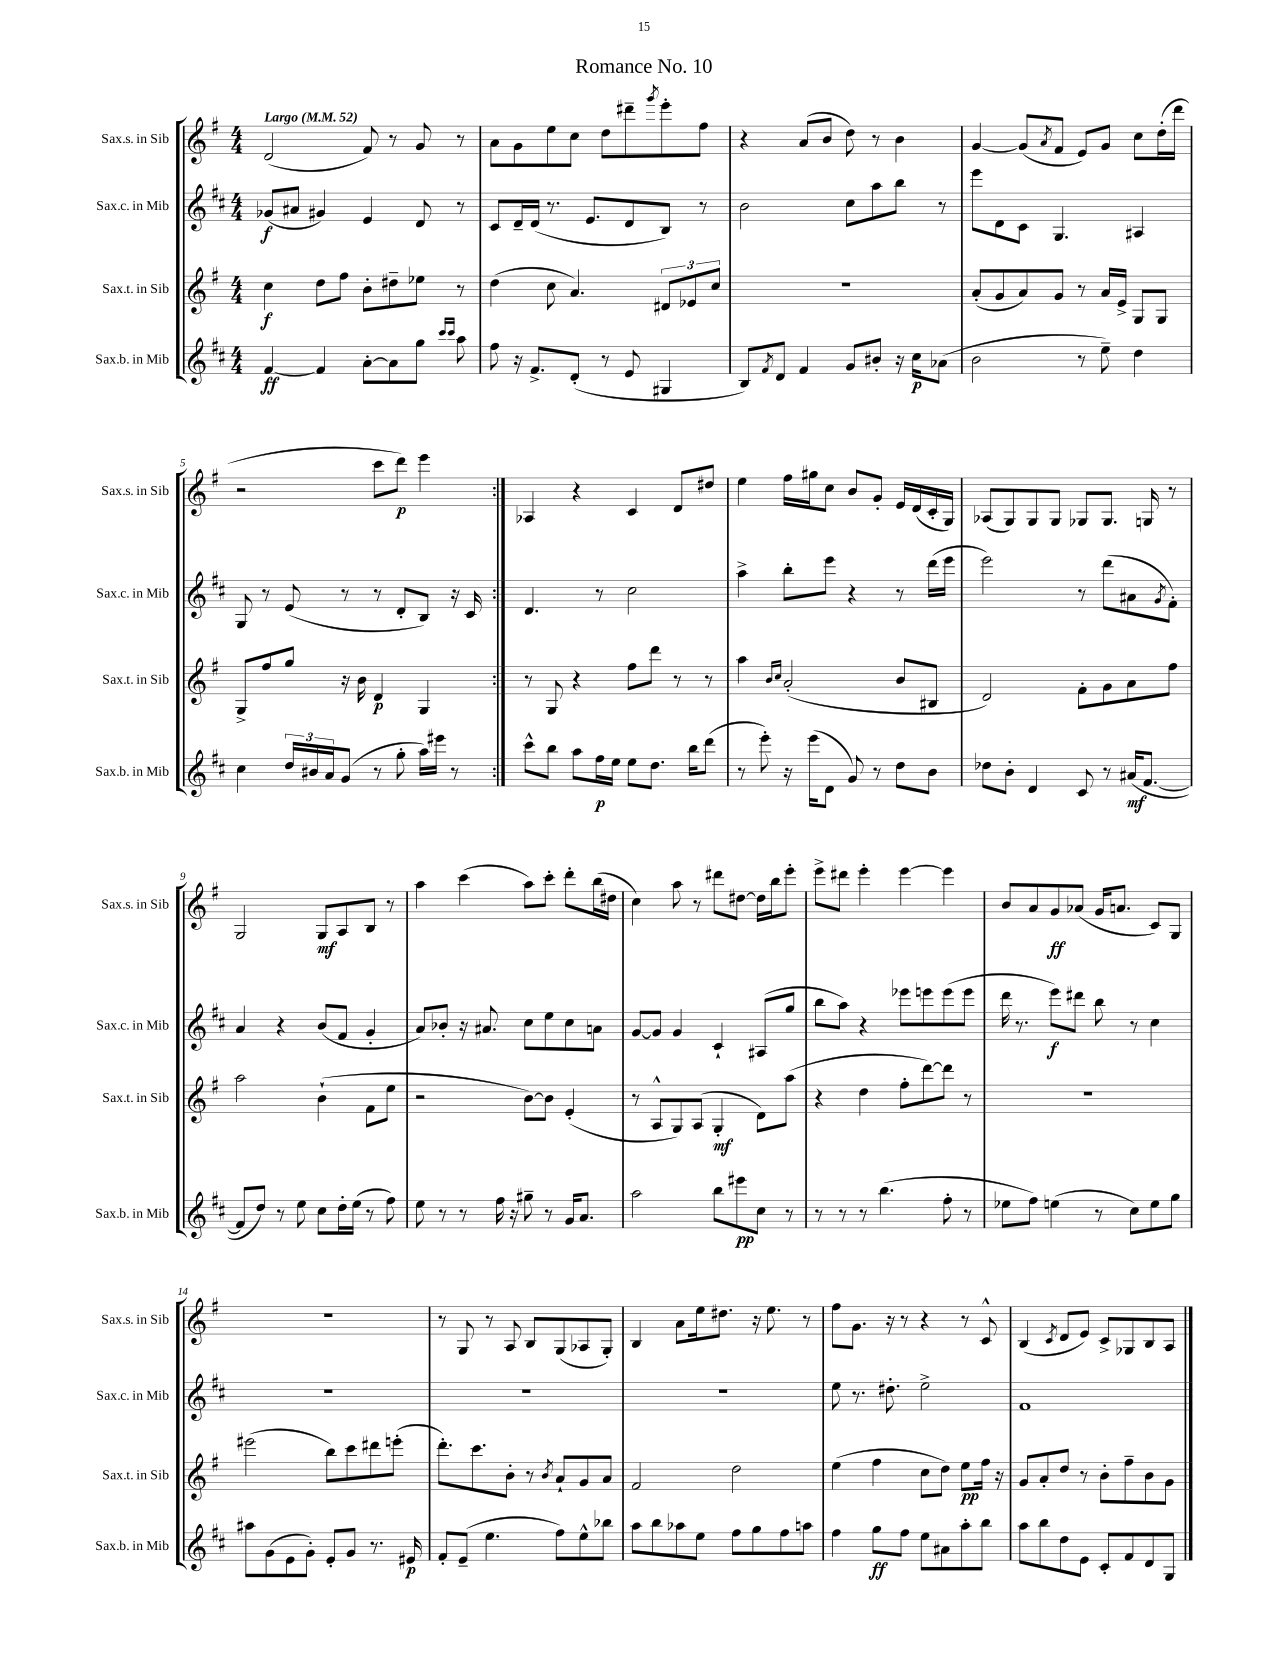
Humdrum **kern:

**kern	**kern	**kern	**kern
*staff4	*staff3	*staff2	*staff1
*clefG2	*clefG2	*clefG2	*clefG2
*k[f#c#]	*k[f#]	*k[f#c#]	*k[f#]
*M4/4	*M4/4	*M4/4	*M4/4
*MM52	*MM52	*MM52	*MM52
[4f#	4cc	(8g-	(2d
.	.	8a#	.
4f#]	8dd	4g#)	.
.	8ff#	.	.
[8a'	8b'	4e	8f#)
8a]	8dd#~	.	8r
8gg	8ee-	8d	8g
16qqccc#	.	.	.
16qqccc#	.	.	.
8aa	8r	8r	8r
=	=	=	=
8ff#	(4dd	8c#	8a
16r	.	16d~	8g
8.f#^	.	(16d	.
.	8cc	8.r	8ee
(8d'	4.a)	.	8cc
.	.	8.e	.
8r	.	.	8dd
8e	.	8d	8ddd#~
.	.	.	8qggg
4G#	12d#	8B)	8eee'
.	12e-	.	.
.	.	8r	8ff#
.	12cc	.	.
=	=	=	=
8B)	1r	2b	4r
8qf#	.	.	.
8d	.	.	.
4f#	.	.	(8a
.	.	.	8b
8g	.	8cc#	8dd)
8b#'	.	8aa	8r
16r	.	8bb	4b
16cc#	.	.	.
(8a-	.	8r	.
=	=	=	=
2b	(8a'	8eee	[4g
.	8g	8d	.
.	8a)	8c#	(8g]
.	.	.	8qa
.	8g	4.G	8f#
8r	8r	.	8e)
8ee~)	16a	.	8g
.	16e^	.	.
4dd	8G	4A#	8cc
.	8G	.	(16dd'
.	.	.	16ddd
=	=	=	=
4cc#	8G^	8G	2r
.	8ff#	8r	.
24dd	8gg	(8e	.
24b#	.	.	.
24a	.	.	.
(8g	16r	8r	.
.	16b	.	.
8r	4d	8r	8ccc
8gg'	.	8d'	8ddd)
16aa)	4G	8B)	4eee
16eee#	.	.	.
8r	.	16r	.
.	.	16c#	.
=:|!	=:|!	=:|!	=:|!
8ccc#^^	8r	4.d	4A-
8bb	8G	.	.
8aa	4r	.	4r
16ff#	.	8r	.
16ee	.	.	.
8ee	8ff#	2cc#	4c
8.dd	8ddd	.	.
.	8r	.	8d
16bb	.	.	.
(8ddd	8r	.	8dd#
=	=	=	=
8r	4aa	4aa^	4ee
8eee')	.	.	.
.	16qqb	.	.
.	16qqcc	.	.
16r	(2a'	8bb'	16ff#
(16eee	.	.	16gg#
8d	.	8eee	8cc
8g)	.	4r	8b
8r	.	.	8g'
8dd	8b	8r	16e
.	.	.	(16d
8b	8B#	(16ddd	16c'
.	.	16eee	16G)
=	=	=	=
8dd-	2d)	2eee)	(8A-
8b'	.	.	8G)
4d	.	.	8G
.	.	.	8G
8c#	8f#'	8r	8G-
8r	8g	(8ddd	8.G-
(16a#	8a	8a#	.
[8.f#	.	.	16G
.	.	8qg	.
.	8ff#	8f#')	8r
=	=	=	=
8f#]	2aa	4a	2G
8dd)	.	.	.
8r	.	4r	.
8ee	.	.	.
8cc#	(4b`	(8b	8G
16dd'	.	8f#	8A
(16ee	.	.	.
8r	8f#	4g'	8B
8ff#)	8ee	.	8r
=	=	=	=
8ee	2r	8a)	4aa
8r	.	8b-'	.
8r	.	16r	(4ccc
.	.	8.a#	.
16ff#	.	.	.
16r	.	.	.
8gg#~	[8b)	8cc#	8aa)
8r	8b]	8ee	8ccc'
16g	(4e'	8cc#	8ddd'
8.a	.	.	.
.	.	8a	(16bb
.	.	.	16dd#
=	=	=	=
2aa	8r	[8g	4cc)
.	8A^^	8g]	.
.	8G)	4g	8aa
.	(8A	.	8r
8bb	4G'	4c#`	8ddd#
8eee#	.	.	[8dd#
8cc#	8d)	(8A#	16dd#]
.	.	.	16bb
8r	(8aa	8gg	8eee'
=	=	=	=
8r	4r	8bb	8eee^
8r	.	8aa)	8ddd#
8r	4dd	4r	4eee'
(4.bb	.	.	.
.	8ff#'	8eee-	[4eee
.	[8ddd)	8eee	.
8ff#'	8ddd]	(8eee	4eee]
8r	8r	8eee	.
=	=	=	=
8ee-	1r	16ddd	8b
.	.	8.r	.
8ff#)	.	.	8a
(4ee	.	8eee)	8g
.	.	8ddd#	(8a-
8r	.	8bb	16g
.	.	.	8.a
8cc#)	.	8r	.
8ee	.	4cc#	8c)
8gg	.	.	8G
=	=	=	=
8aa#	(2eee#	1r	1r
(8g	.	.	.
8e	.	.	.
8g')	.	.	.
8e'	8bb)	.	.
8g	8ccc	.	.
8.r	8ddd#	.	.
.	(8eee'	.	.
16e#	.	.	.
=	=	=	=
8f#'	8.ddd')	1r	8r
(8e~	.	.	8G
.	8.ccc	.	.
4.ee	.	.	8r
.	8b'	.	8A
.	8r	.	8B
.	8qb	.	.
8ff#)	8a`	.	(8G
8ee^^	8g	.	8A-
8bb-	8a	.	8G')
=	=	=	=
8aa	2f#	1r	4B
8bb	.	.	.
8aa-	.	.	8a
8ee	.	.	16ee
.	.	.	8.dd#
8ff#	2dd	.	.
8gg	.	.	16r
.	.	.	8.ee
8ff#	.	.	.
8aa	.	.	8r
=	=	=	=
4ff#	(4ee	8ee	8ff#
.	.	8.r	8.g
8gg	4ff#	.	.
.	.	8.dd#'	16r
8ff#	.	.	8r
8ee	8cc	2ee^	4r
8a#	8dd)	.	.
8aa'	8ee	.	8r
8bb	16ff#	.	8c^^
.	16r	.	.
=	=	=	=
8aa	8g	1f#	(4B
8bb	8a'	.	.
.	.	.	8qc
8dd	8dd	.	8d
8e	8r	.	8e)
8c#'	8b'	.	8c^
8f#	8ff#~	.	8G-
8d	8b	.	8B
8G	8g	.	8A
==	==	==	==
*-	*-	*-	*-
